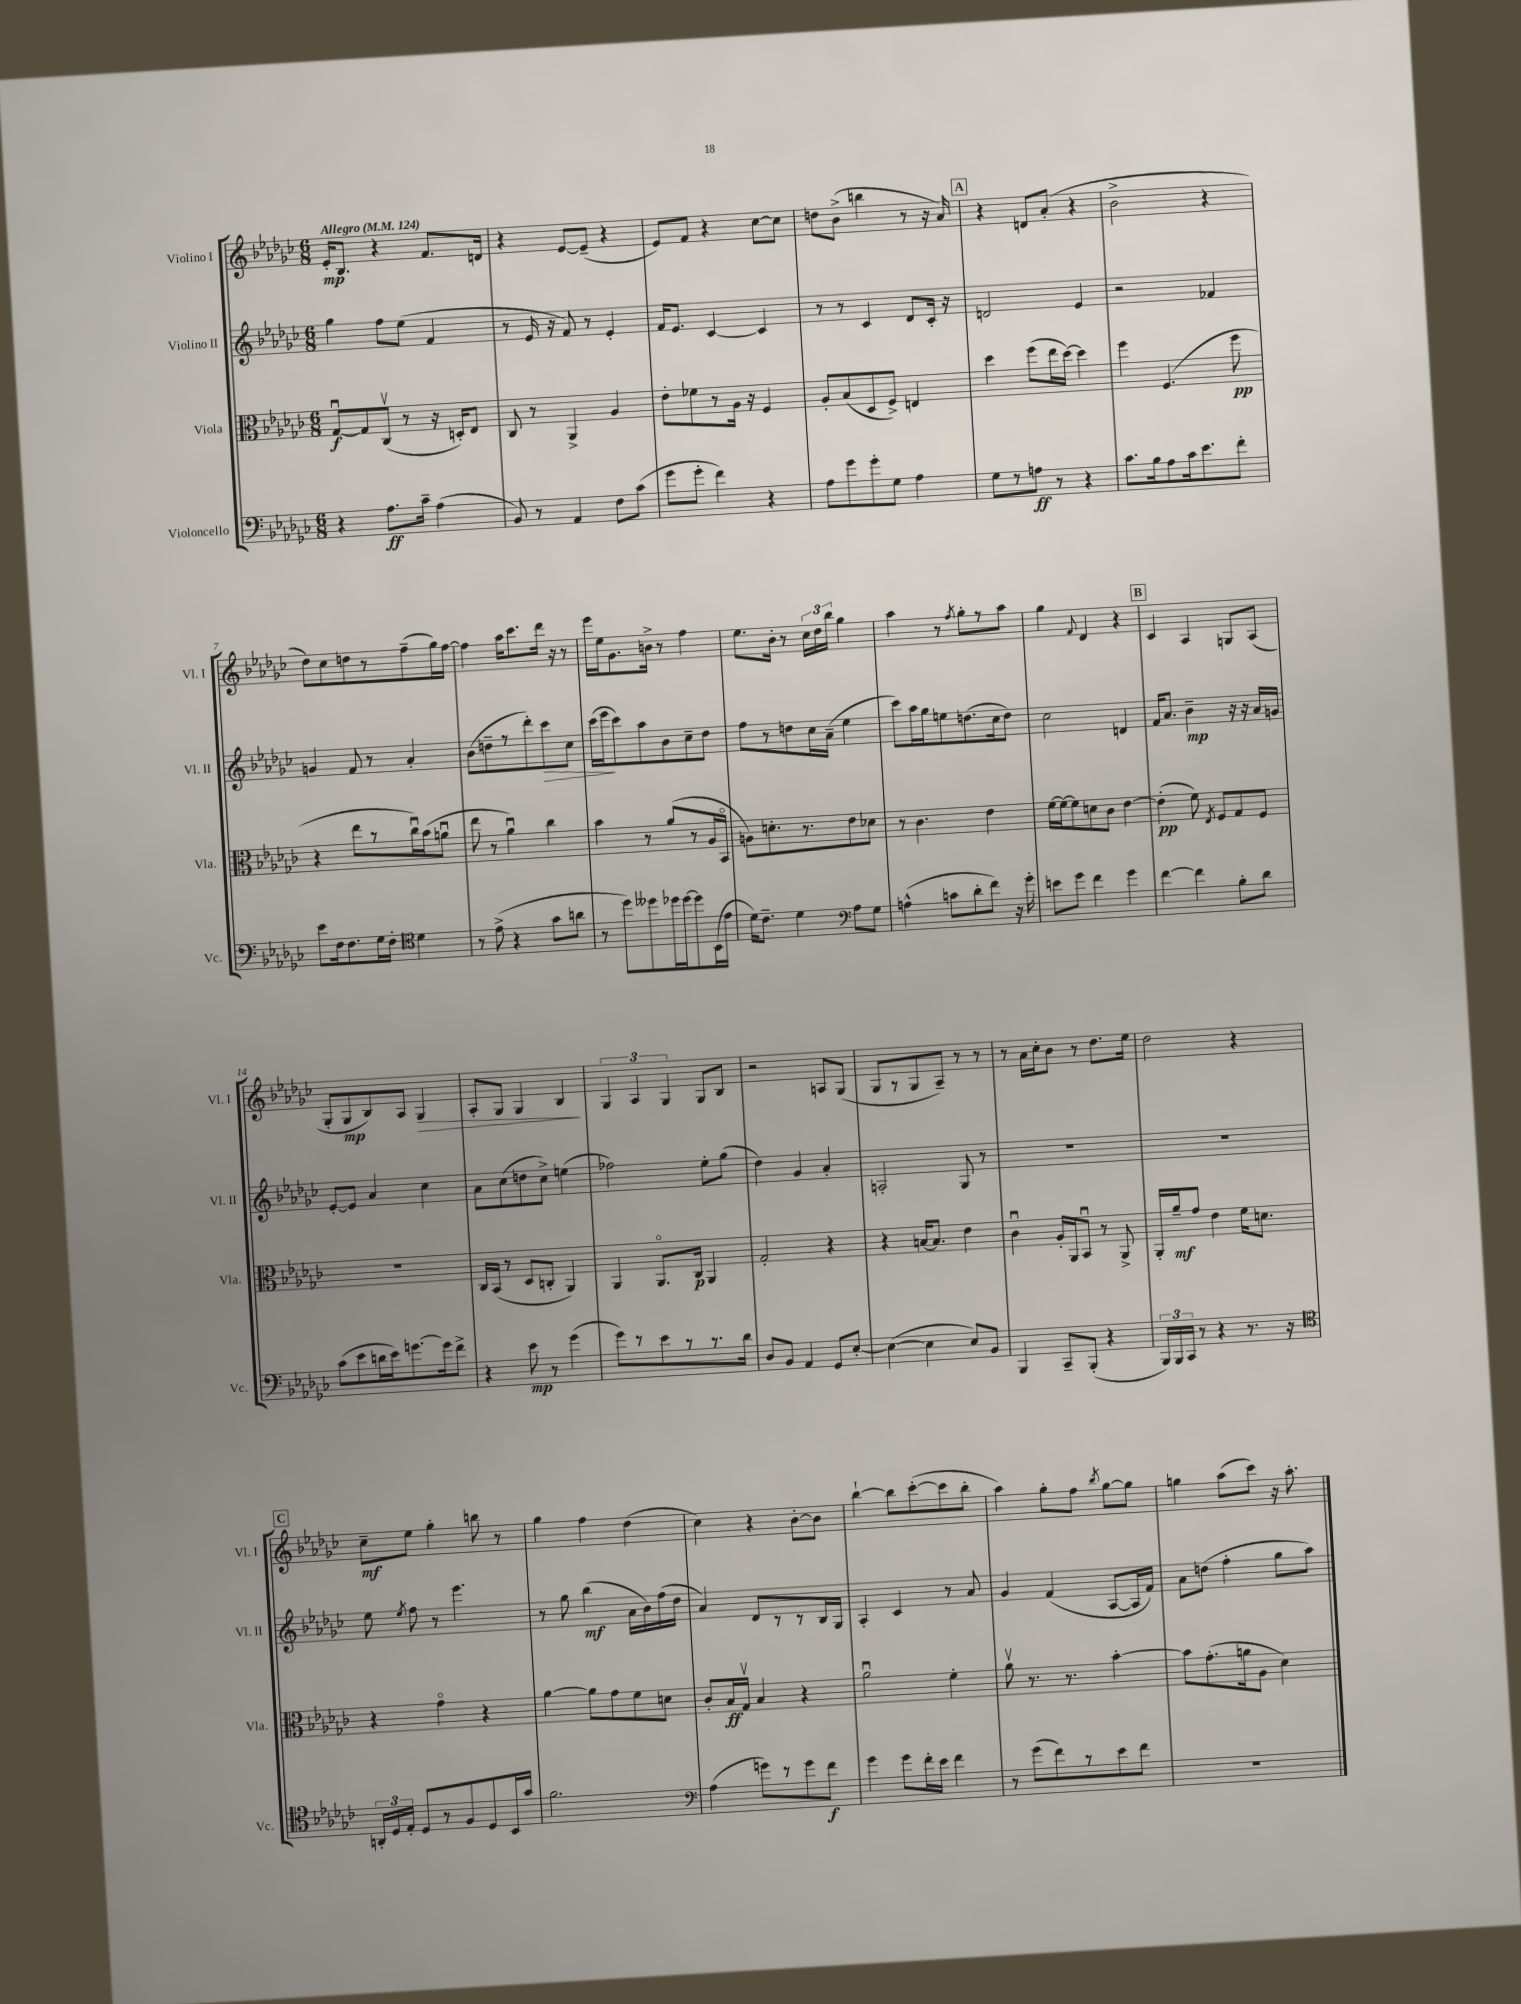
<<
\new StaffGroup <<
\new Staff = "s0" \with { instrumentName = "Violino I" shortInstrumentName = "Vl. I" } {
    \clef treble \key ges \major \numericTimeSignature \time 6/8 \tempo "Allegro" 4 = 124
    \autoBeamOff ees'16[-.\mp bes8.] r4 f'8.[ d'16] |
    r4 ees'8[~ ees'8]--( r4 |
    ees'8[) f'8] r4 ces''8[~ ces''8] |
    d''8[ bes'8]->( b''4 r8 r16 aes'16) |
    \mark \markup { \box "A" } r4 d'8[ aes'8]-.( r4 |
    bes'2-> r4 |
    des''8[) ces''8 d''8 r8 f''8--( ges''16) f''16]~ |
    f''4 aes''16[ ces'''8. des'''16] r16 r8 |
    ees'''16[ ees''16 ges'8. b'16]-> r8 f''4 |
    ees''8.[ bes'16]-. r8 \tuplet 3/2 { ces''16[ des''16 bes''16] } ges''4 |
    aes''4 r8 \acciaccatura { f''8 } ges''8[-. r8 aes''8] |
    ges''4 \appoggiatura { f'8 } des'4 r4 |
    \mark \markup { \box "B" } ces'4 aes4 g8[ aes8]( |
    ges8[-. ges8\mp bes8) aes8] ges4\> |
    aes8[-. ges8] ges4 bes4\! |
    \tuplet 3/2 { ges4 aes4 ges4 } ges8[ bes8] |
    r2 a8[ ges8]( |
    ges8[ r8 ges8 aes8]--) r8 r8 |
    r8 aes'16[ ces''16-. bes'8] r8 des''8.[ ees''16] |
    des''2 r4 |
    \mark \markup { \box "C" } ces''8[--\mf ees''8] ges''4-. b''8 r8 |
    ges''4 f''4 des''4( |
    ces''4) r4 bes'8[~-. bes'8] |
    bes''4~-! bes''8[ ces'''8~-.( ces'''8 bes''8]-. |
    aes''4) ges''8[-. f''8] \acciaccatura { bes''8 } ges''8[~ ges''8] |
    g''4 aes''8[( ces'''8]) r16 aes''8.-. \bar "|." |
}
\new Staff = "s1" \with { instrumentName = "Violino II" shortInstrumentName = "Vl. II" } {
    \clef treble \key ges \major \numericTimeSignature \time 6/8
    \autoBeamOff ges''4 f''8[ ees''8]( f'4 |
    r8 ees'16 r16 f'8) r8 ees'4-. |
    f'16[ ees'8.] ces'4~ ces'4 |
    r8 r8 ces'4 des'8[ ces'16]-. r16 |
    \mark \markup { \box "A" } d'2 ees'4 |
    r2 fes'4 |
    g'4 f'8 r8 aes'4-. |
    bes'8[( d''8-- r8 des'''8-.) ces'''8\> ces''8] |
    ces'''16[( ees'''16\! ces'''8) aes''8 bes'8 ces''8-- des''8] |
    f''8[ r8 d''8 ces''16 aes'16]--( ees''4 |
    ces'''8[) aes''16 ges''16 e''8 d''8.( ces''16 d''8]) |
    ces''2 d'4 |
    \mark \markup { \box "B" } f'16[ aes'8.] bes'4--\mp r16 r16 aes'16[ g'16] |
    ees'8[~-. ees'8] aes'4 ces''4 |
    aes'8[ ces''8( d''8 ces''8]->) e''4( |
    fes''2) ees''8[-. ges''8]( |
    des''4) ges'4 aes'4-. |
    a2-. ges8 r8 |
    R2. |
    R2. |
    \mark \markup { \box "C" } ees''8 \acciaccatura { ees''8 } f''8 r8 ees'''4. |
    r8 ges''8 bes''4\mf( aes'16[ bes'16) f''16( des''16] |
    aes'4) des'8[ r8 r8 bes16 ges16] |
    aes4-. ces'4 r8 aes'8 |
    ges'4 f'4( aes8[~ aes16 f'16]) |
    aes'8[ d''8]( f''4-. ges''8[ aes''8]) \bar "|." |
}
\new Staff = "s2" \with { instrumentName = "Viola" shortInstrumentName = "Vla." } {
    \clef alto \key ges \major \numericTimeSignature \time 6/8
    \autoBeamOff ges8[~\downbow\f ges8 ces8]\upbow( r8 r16 d16[-.) ees8] |
    ces8 r8 aes,4-> aes4 |
    ees'8[-. fes'8 r8 aes16] r16 f4 |
    aes8[-. bes8( des8 f8]->) e4 |
    \mark \markup { \box "A" } des''4 f''8[( ees''16 des''16]~) des''4 |
    f''4 f4.( f''8\pp |
    r4 ees''8[ r8 ces''16\downbow) bes'16( a'8]\downbow |
    ees''8 r8 aes'4\downbow) ces''4 |
    bes'4 r8 aes'8[( r8 aes16 bes,16]\flageolet |
    a8[) d'8.-. r8. ees'8 des'8] |
    r8 ces'4. ees'4 |
    f'16[~ f'16~ f'8 d'8 ces'8] ees'4~ |
    \mark \markup { \box "B" } ees'4-.\pp( f'8) \acciaccatura { ees8 } f8[ ges8 f8] |
    R2. |
    ces16[ bes,16]( r8 des8[ c8]-. aes,4) |
    aes,4 aes,8.[\flageolet ces16]\p aes,4 |
    ges2-. r4 |
    r4 b16[~ b8.] ees'4 |
    ces'4\downbow aes16[-. aes,16 bes,8]\downbow r8 aes,8-> |
    aes,16[-. aes'16--\mf ges'8] ees'4 f'16[ d'8.] |
    \mark \markup { \box "C" } r4 ges'4\flageolet r4 |
    aes'4~ aes'8[ ges'8 f'8 d'8] |
    ces'8[-. bes16\ff ges16]\upbow bes4 r4 |
    aes'2\downbow f'4-. |
    aes'8\upbow r8. r8. bes'4~-. |
    bes'8[ ges'8.-.( a'16 aes8] des'4) \bar "|." |
}
\new Staff = "s3" \with { instrumentName = "Violoncello" shortInstrumentName = "Vc." } {
    \clef bass \key ges \major \numericTimeSignature \time 6/8
    \autoBeamOff r4 aes8.[\ff ces'16]-- aes4( |
    bes,8) r8 aes,4 f8[ ces'8]( |
    ges'8[ ges'8]-. f'4) r4 |
    aes8[ ges'8 ges'8-. ges8] aes4 |
    \mark \markup { \box "A" } ges8[ r8 a8]\ff r8 r4 |
    ces'8.[ bes16 aes8 ces'16 ees'8. f'8]-. |
    ees'8[ f16 f8. ges16 f16]-. \clef tenor des'4 |
    r8 ees'8->( r4 ges'8[ a'8] |
    r8 des''8[) deses''8 des''16 des''16~ des''8 bes,16( ees'16] |
    des'16[) ces'8.]-- des'4 \clef bass aes8[ ges8] |
    a4-^( c'8[ des'8-. f'8]) r16 ges'16-. |
    e'8[ ges'8] f'4 ges'4 |
    \mark \markup { \box "B" } f'4~ f'4 bes8[-. des'8] |
    ces'8[( ees'8 d'16 ees'16) g'8.~ g'16 f'8]-> |
    r4 ees'8\mp r8 ges'4( |
    ges'8[) r8 ees'8 r8 r8. des'16] |
    des8[ bes,8] aes,4 ges,8[ ees8]~-. |
    ees4~( ees4 ees8[) bes,8] |
    bes,,4 ces,8[-- bes,,8]-.( r4 |
    \tuplet 3/2 { bes,,16[) bes,,16 ces,16] } r8 r4 r8. r16 |
    \mark \markup { \box "C" } \clef tenor \tuplet 3/2 { a,16[-. des16 ees16]-. } des8[ r8 f8 des8 bes,16 ges'16] |
    f'2. |
    \clef bass aes4( g'8[) r8 g'8 f'8]\f |
    ges'4 ges'8[ f'16-. ees'16] f'4 |
    r8 ges'8[( f'8) r8 ees'8 f'8] |
    R2. \bar "|." |
}
>>
>>
